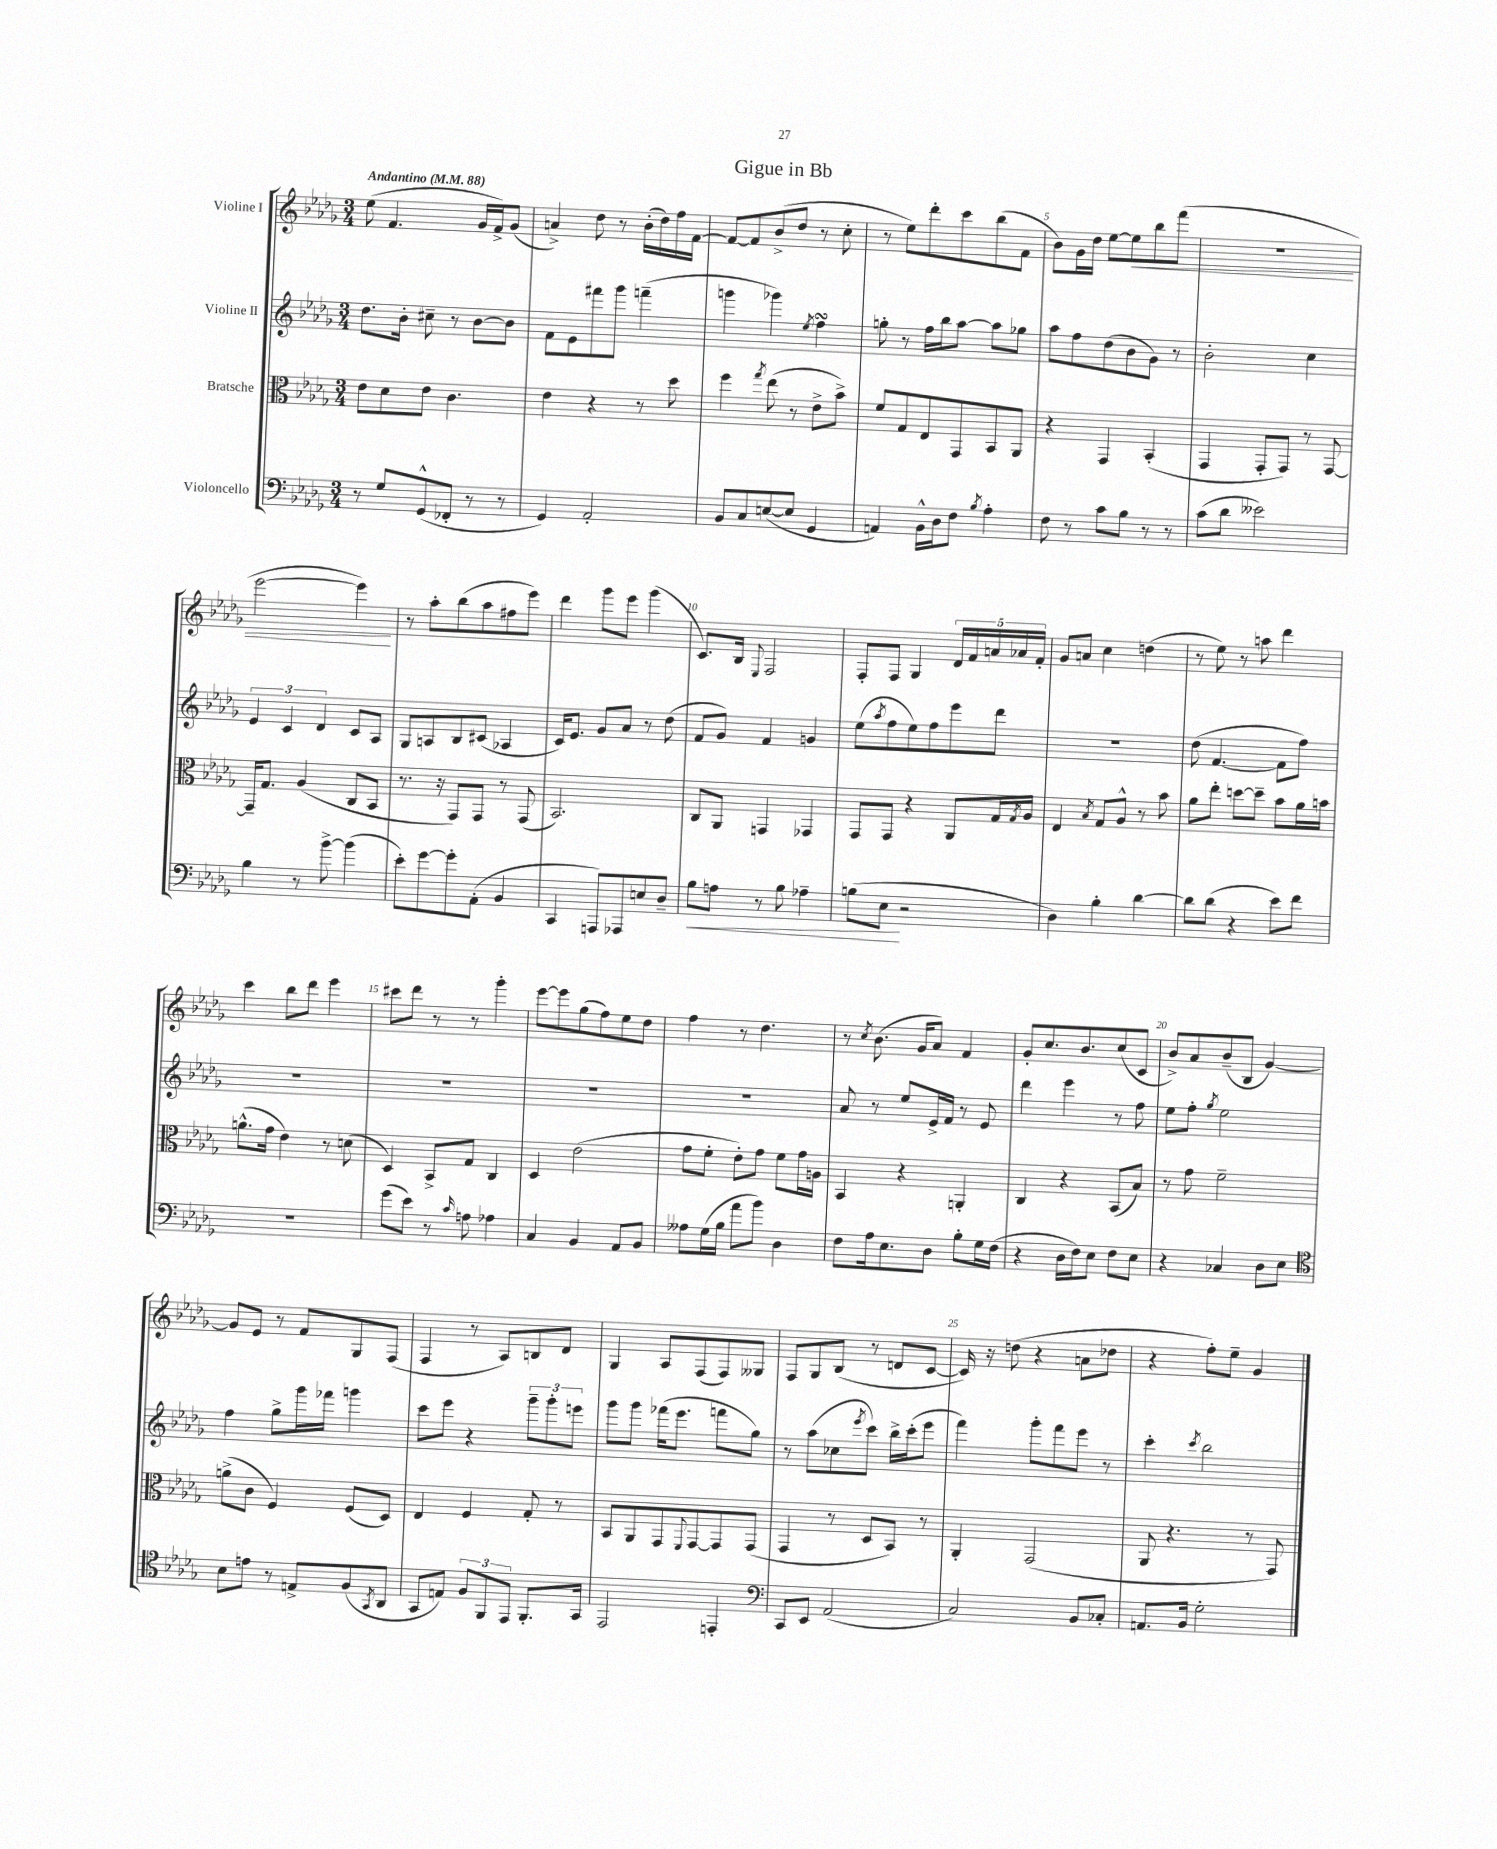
\header { title = "Gigue in Bb" }
<<
\new StaffGroup <<
\new Staff = "s0" \with { instrumentName = "Violine I" } {
    \clef treble \key des \major \numericTimeSignature \time 3/4 \tempo "Andantino" 4 = 88
    ees''8( f'4. ges'16 f'16->) ges'8( |
    a'4->) des''8 r8 bes'16-.( des''16) f''16 f'16~ |
    f'8~ f'8 bes'8->( des''8 r8 c''8-. |
    r8 ees''8) des'''8-. c'''8 bes''8( f'8 |
    bes'8) ges'16 des''16 ees''8~ ees''8\< bes''8 f'''8( |
    R2. |
    ees'''2~ ees'''4\!) |
    r8 aes''8-. bes''8( aes''8 fis''8 ees'''8) |
    des'''4 ges'''8 ees'''8 ges'''4( |
    c'8.) bes16 \appoggiatura { ees8 } f2 |
    f8-. f8 ges4 \tuplet 5/4 { des'16 f'16 a'16 aes'16 f'16-. } |
    ges'8 a'8 c''4 d''4( |
    r8 ees''8) r8 a''8 des'''4 |
    c'''4 bes''8 des'''8 ees'''4 |
    cis'''8 des'''8 r8 r8 ges'''4-. |
    ees'''8~ ees'''8 ges''8( f''8) ees''8 des''8 |
    f''4 r8 des''4. |
    r8 \acciaccatura { c''8 } bes'8.( ges'16 aes'8) f'4 |
    ges'8-. c''8. bes'8. c''8( c'8 |
    bes'8->) aes'8 bes'8--( bes8 ges'4~) |
    ges'8 ees'8 r8 f'8 ges8 f8( |
    f4 r8 aes8) b8 des'8 |
    ges4 aes8 f8( f8) geses8 |
    f8 ges8 bes8( r8 d'8 c'8~ |
    c'16) r16 d''8( r4 a'8 des''8 |
    r4 f''8-.) ees''8-- ges'4 \bar "|." |
}
\new Staff = "s1" \with { instrumentName = "Violine II" } {
    \clef treble \key des \major \numericTimeSignature \time 3/4
    des''8. bes'16-. cis''8-- r8 bes'8~ bes'8 |
    f'8 ees'8 fis'''8 ges'''8 f'''4--( |
    g'''4 ges'''4) \acciaccatura { ees''8 } f''4\turn |
    g''8-. r8 f''16 bes''16 aes''8~ aes''8 ges''8 |
    aes''8 f''8 des''8( bes'8 ges'8) r8 |
    bes'2-. c''4 |
    \tuplet 3/2 { ees'4 c'4 des'4 } c'8 aes8 |
    ges8 a8 bes8 cis'8( aes4 |
    c'16) ees'8. ges'8 aes'8 r8 des''8( |
    f'8 ges'8) f'4 g'4 |
    ees''8( \acciaccatura { aes''8 } f''8 ees''8) f''8 ees'''8 des'''8 |
    R2. |
    des''8( f'4.~ f'8 f''8) |
    R2. |
    R2. |
    R2. |
    R2. |
    aes'8 r8 ees''8 ees'16-> f'16 r8 ees'8 |
    des'''4 ees'''4 r8 f''8 |
    ees''8 f''8-. \acciaccatura { ges''8 } ees''2 |
    f''4 ges''8-> ges'''16 fes'''16 g'''4 |
    c'''8 ees'''8 r4 \tuplet 3/2 { ges'''8-- ges'''8-. e'''8 } |
    ges'''8 ges'''8 fes'''16( ees'''8. f'''8 ges''8) |
    r8 aes''8( ces''8 \acciaccatura { ees'''8 } c'''8) bes''16-> c'''16-.( ees'''8 |
    f'''4) ges'''8-. f'''8 ees'''8 r8 |
    c'''4-. \acciaccatura { c'''8 } bes''2 \bar "|." |
}
\new Staff = "s2" \with { instrumentName = "Bratsche" } {
    \clef alto \key des \major \numericTimeSignature \time 3/4
    ees'8 des'8 ees'8 c'4. |
    ees'4 r4 r8 des''8 |
    f''4 \acciaccatura { ges''8 } ees''8( r8 ees'8-> bes'8->) |
    f'8 ges8 ees8 ges,8 bes,8 aes,8 |
    r4 ges,4 bes,4-.( |
    ges,4 ges,8-. ges,8) r8 ges,8~ |
    ges,16-- ges8. aes4( c8 bes,8 |
    r8. r16 ges,8) ges,8 r8 ges,8( |
    bes,2.) |
    c8 aes,8 g,4 ges,4 |
    ges,8 ges,8 r4 aes,8 ges16 \acciaccatura { ges8 } aes16 |
    ees4 \acciaccatura { bes8 } ges8 aes8-^ r8 bes'8 |
    aes'8 ees''8-. d''8~ d''8-- bes'8 aes'16 b'16 |
    a'8.-^( ges'16 ees'4) r8 d'8( |
    des4) bes,8-> ges8 c4 |
    des4 ees'2( |
    ges'8 f'8-. ees'8-.) ges'8 f'8 ges'16 a16 |
    bes,4 r4 a,4-. |
    c4 r4 bes,8( bes8) |
    r8 ges'8 f'2-- |
    a'8->( c'8 f4) f8( des8) |
    ees4 f4 ges8-. r8 |
    bes,8 aes,8 ges,8 \appoggiatura { f,8 } ges,8~ ges,8 ges,8( |
    ges,4 r8 des8 bes,8) r8 |
    aes,4-. ges,2( |
    aes,8 r4. r8 ges,8) \bar "|." |
}
\new Staff = "s3" \with { instrumentName = "Violoncello" } {
    \clef bass \key des \major \numericTimeSignature \time 3/4
    r8 ges8 ges,8-^( fes,8-. r8 r8 |
    ges,4) aes,2-. |
    bes,8 c8 e8~( e8 ges,4 |
    a,4) bes,16-^ des16 f8 \acciaccatura { bes8 } aes4-. |
    f8 r8 c'8 bes8 r8 r8 |
    c'8( des'8 eeses'2) |
    bes4 r8 bes'8~-> bes'4( |
    ees'8-.) ges'8~ ges'8-. aes,8-.( bes,4 |
    c,4 a,,8) aes,,8 e8 des8-- |
    bes8\< a8 r8 bes8 aes4-- |
    b8( ees8\! r2 |
    des4) bes4-. des'4~ |
    des'8 des'8( r4 ees'8) f'8 |
    R2. |
    ges'8( ees'8) r8 \grace { c'16 } a8 aes4 |
    c4 bes,4 aes,8 bes,8 |
    aeses8 ges16( bes16 aes'8 bes'8) des4 |
    f8 aes16 ees8. des8 bes8-. ges16 f16( |
    r4 des16 f16) ees8 f8 ees8 |
    r4 ces4 des8 ees8 |
    \clef tenor bes8 e'8 r8 e8-> f8( \acciaccatura { ges,8 } aes,8 |
    ges,8 e8) \tuplet 3/2 { f8 f,8 ees,8 } f,8.-. ges,16 |
    ees,2 e,4-. |
    \clef bass c,8 ees,8 aes,2( |
    c2) bes,8 ces8-. |
    a,8. bes,16 ges2-. \bar "|." |
}
>>
>>
\layout { \context { \Score \override BarNumber.break-visibility = ##(#f #t #t) barNumberVisibility = #(every-nth-bar-number-visible 5) } }
